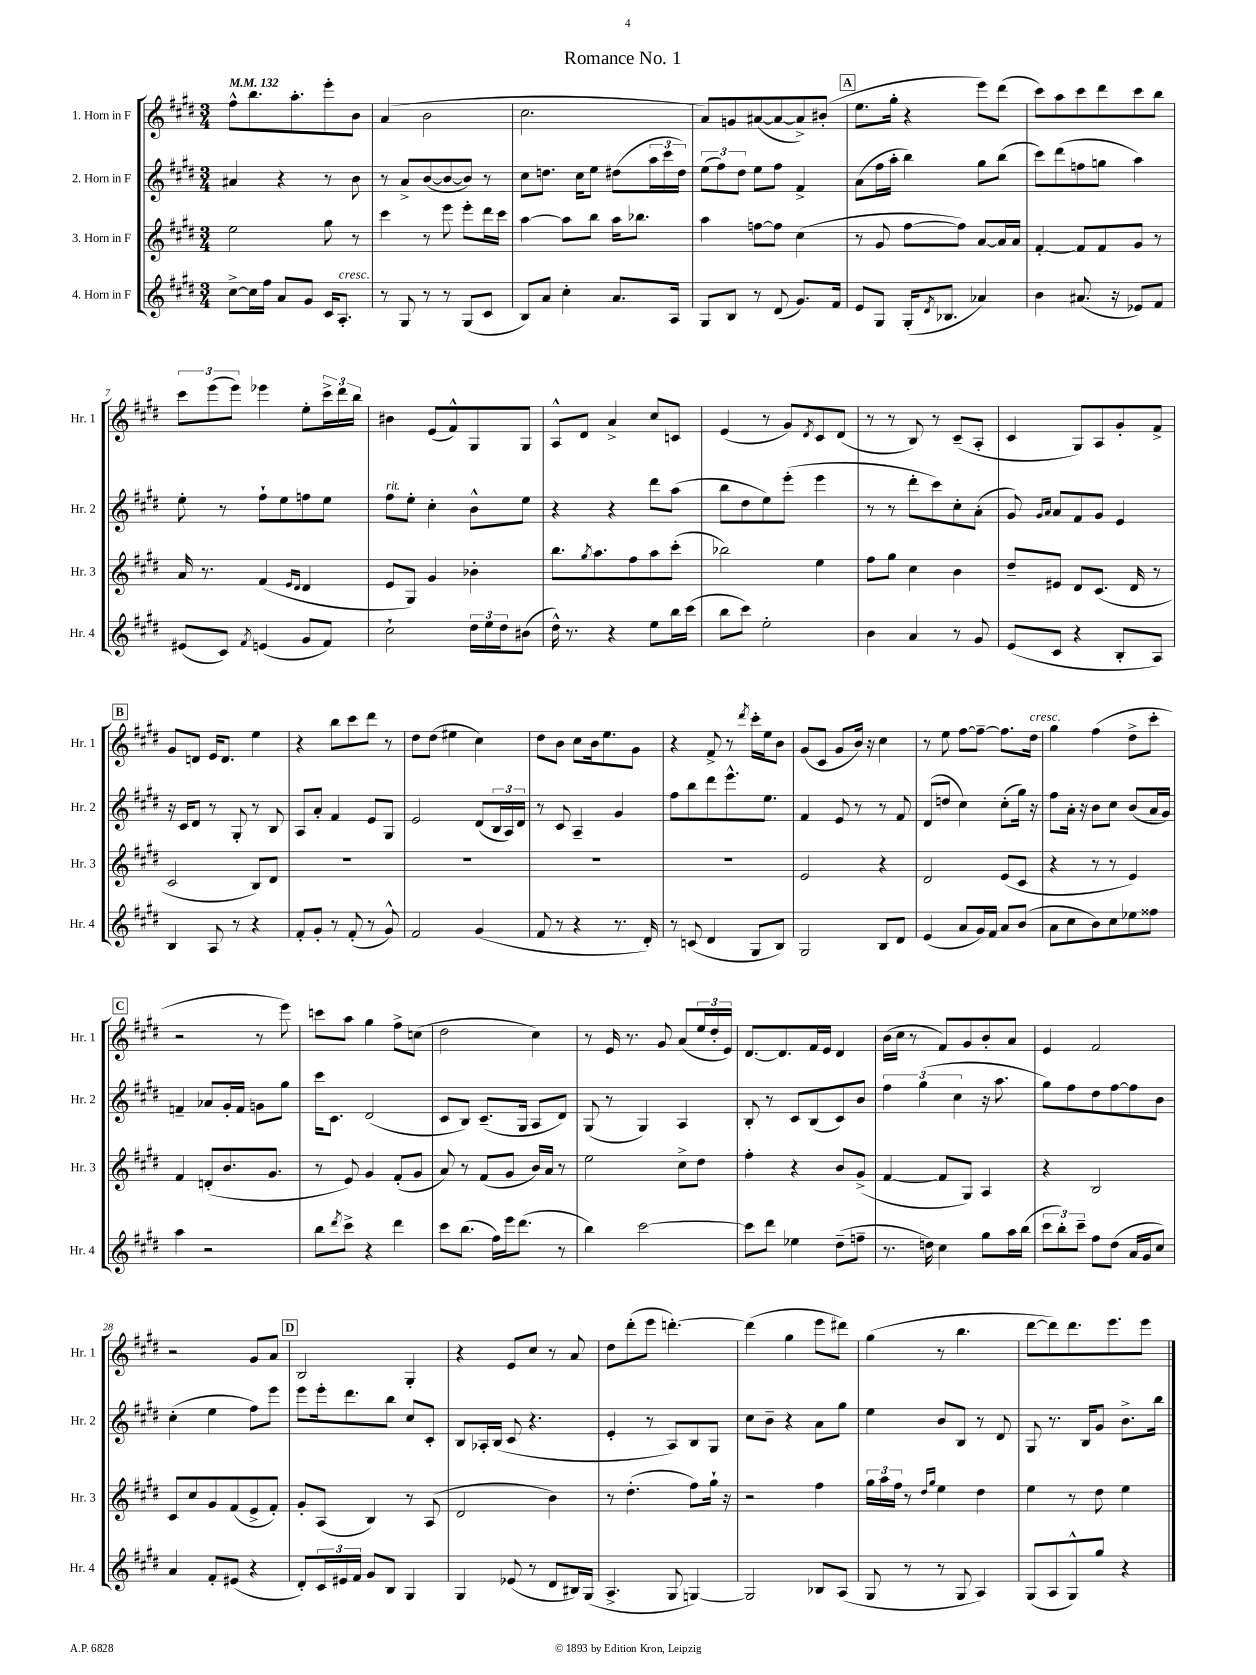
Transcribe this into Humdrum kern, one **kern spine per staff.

**kern	**kern	**kern	**kern
*staff4	*staff3	*staff2	*staff1
*clefG2	*clefG2	*clefG2	*clefG2
*k[f#c#g#d#]	*k[f#c#g#d#]	*k[f#c#g#d#]	*k[f#c#g#d#]
*M3/4	*M3/4	*M3/4	*M3/4
*MM132	*MM132	*MM132	*MM132
[8cc#^\L	2ee\	4a#/	8ff#^^\L
16cc#\]L	.	.	8.bb\
16ff#\JJ	.	.	.
8a/L	.	4r	.
.	.	.	8.aa'\
8g#/J	.	.	.
16c#/LK	8gg#\	8r	8eee'\
8.A'/J	.	.	.
.	8r	8b\	8b\J
=	=	=	=
8r	4ccc#\	8r	(4a/
8G#/	.	8a^/L	.
8r	8r	([8b/	2b\
8r	8eee\	8b/_	.
(8G#/L	8eee'\L	8b/]J)	.
8c#/J	16ddd#\L	8r	.
.	16ccc#\JJ	.	.
=	=	=	=
8B/L)	[4aa\	8cc#\L	2.cc#\
8a/J	.	8.dd\J	.
4cc#'\	8aa\]L	.	.
.	.	16cc#\LK	.
.	8bb\J	8ee\J	.
8.a/L	16aa\LK	(8dd#\L	.
.	8.bb-\J	.	.
.	.	24aa\L	.
.	.	24ccc#\	.
16A/Jk	.	.	.
.	.	24dd#\JJ)	.
=	=	=	=
8G#/L	4aa\	(12ee\L	8a/L)
.	.	12ff#\)	.
8B/J	.	.	8g/
.	.	12dd#\J	.
8r	[8ff\L	8ee\L	([8a#/
(8d#/	8ff\]J	8ff#\J	8a#/_
8.g#/L)	(4cc#\	4f#^/	8a#^/])
.	.	.	(8b#'/J
16f#/Jk	.	.	.
=	=	=	=
8e/L	8r	(8a\L	8.ee\L
8G#/J	8g#/	16ff#\L	.
.	.	16aa'\JJ	16gg#'\Jk
(16G#'/LK	[8ff#\L	4bb\)	4r
8qd#/	.	.	.
8.B-/J	.	.	.
.	8ff#\]J)	.	.
4a-/)	[8a/L	8gg#\L	8eee\L)
.	16a/]L	(8bb\J	(8ddd#\J
.	16a/JJ	.	.
=	=	=	=
4b\	[4f#'/	8ccc#\L)	8ccc#\L)
.	.	(8ddd#\	8aa\
(8.a#/	8f#/]L	8ff\	8ccc#\
.	8f#/	8gg\J	8ddd#\
16r	.	.	.
8e-/L)	8g#/J	4aa\)	8ccc#\
8f#/J	8r	.	8bb\J
=	=	=	=
(8e#/L	16a/	8ee'\	12ccc#\L
.	8.r	.	.
.	.	.	(12eee\
8c#/J)	.	8r	.
.	.	.	12eee\J)
8qf#/	.	.	.
(4e/	(4f#/	8ff#`\L	4eee-\
.	.	8ee\	.
.	16qqe/LL	.	.
.	16qqd#/JJ	.	.
8g#/L	4d#/	8ff\	8ee'\L
8f#/J)	.	8ee\J	24ccc#^\L
.	.	.	24ddd#\
.	.	.	24bb\JJ
=	=	=	=
2cc#`\	8e/L	8ff#\L	4b#\
.	8G#/J)	8ee'\J	.
.	4g#/	4cc#'\	(8e/L
.	.	.	8f#^^/)
24dd#\LL	4b-'\	8b^^\L	8G#/
24ee\	.	.	.
24dd#\J	.	.	.
(8b#\J	.	8ee\J	8G#/J
=	=	=	=
16dd#^^\)	8.bb\L	4r	8A^^/L
8.r	.	.	.
.	.	.	8d#/J
.	8qgg#/	.	.
.	8.aa\	.	.
4r	.	4r	4a^/
.	8ff#\	.	.
8ee\L	8aa\	8ddd#\L	8cc#/L
16bb\L	(8ccc#'\J	(8aa\J	8c/J
(16ccc#\JJ	.	.	.
=	=	=	=
8bb\L	2bb-\)	8bb\L	(4e/
8ccc#\J)	.	8dd#\	.
2ee'\	.	8ee\)	8r
.	.	(8eee'\J	8g#/L)
.	.	.	8qd#/
.	4ee\	4eee\	8c#/
.	.	.	(8d#/J
=	=	=	=
4b\	8ff#\L	8r	8r
.	8gg#\J	8r	8r
4a/	4cc#\	8ddd#'\L	8B/)
.	.	8ccc#\)	8r
8r	4b\	8cc#'\	(8c#~/L
8g#/	.	(8a'\J	8A'/J
=	=	=	=
(8e/L	8dd#~/L	8g#/)	4c#/
.	.	16qqg#/LL	.
.	.	16qqa/JJ	.
8c#/J	8e#/J	8a/L	.
4r	8d#/L	8f#/	8G#/L)
.	(8.c#/J	8g#/J	8A/
8B'/L	.	4e/	8g#'/
.	16d#/	.	.
8A/J)	8r	.	8f#^/J
=	=	=	=
4B/	2c#/	16r	8g#/L
.	.	16c#/LK	.
.	.	8d#/J	8d/J
8A/	.	8r	16e/LK
.	.	.	8.d/J
8r	.	8G#'/	.
4r	8B/L)	8r	4ee\
.	8d#/J	8B/	.
=	=	=	=
8f#'/L	2.r	8A/L	4r
8g#'/J	.	8a'/J	.
8r	.	4f#/	8bb\L
(8f#'/	.	.	8ccc#\
8r	.	8e/L	8ddd#\J
8g#^^/)	.	8G#/J	8r
=	=	=	=
2f#/	2.r	2e/	8dd#\L
.	.	.	(8dd#\J
.	.	.	4ee#\
(4g#/	.	(8d#/L	4cc#\)
.	.	24B/L	.
.	.	24A/)	.
.	.	24d#/JJ	.
=	=	=	=
8f#/	2.r	8r	8dd#\L
8r	.	8c#/	8b\J
4r	.	4A~/	8cc#\L
.	.	.	16b\k
.	.	.	8.ee\
8.r	.	4g#/	.
.	.	.	8g#\J
16d#'/)	.	.	.
=	=	=	=
8r	2.r	8ff#\L	4r
(8c/	.	8bb\	.
4d#/	.	8ddd#\	8f#^/
.	.	8.eee^^\	8r
.	.	.	8qddd#/
8G#/L	.	.	16ccc#'\LL
.	.	8.ee\J	16ee\J
8B/J)	.	.	8b\J
=	=	=	=
2G#/	2e/	4f#/	(8g#/L
.	.	.	8c#/J
.	.	8e/	8g#/L
.	.	8r	16b/Jk)
.	.	.	16r
8B/L	4r	8r	4cc#\
8d#/J	.	8f#/	.
=	=	=	=
(4e/	2d#/	(8d#/L	8r
.	.	8dd/J	8ee\
8a/L	.	4cc#\)	[8ff#\L
16g#/L)	.	.	8ff#~\_J
16f#/JJ	.	.	.
8a/L	(8e/L	(8cc#'\L	8.ff#\]L
(8b/J	8c#/J	16gg#\Jk)	.
.	.	16r	16dd#\Jk
=	=	=	=
8a\L	4r	8ff#\L	4gg#\
8cc#\	.	16a'\Jk	.
.	.	16r	.
8b\)	8r	8b\L	(4ff#\
8cc#\	8r	8cc#\J	.
8ee-\	4e/)	(8b/L	8dd#^\L
8ff##\J	.	16a/L	8ccc#'\J
.	.	16g#/JJ)	.
=	=	=	=
4aa\	4f#/	4f~/	2r
2r	(8d'/L	8a-/L	.
.	8.b/	16g#'/L	.
.	.	16f/JJ	.
.	.	8g\L	8r
.	8.g#/J	.	.
.	.	8gg#\J	8eee\)
=	=	=	=
8bb\L	8r	16ccc#\LK	8ccc\L
.	.	8.c#\J	.
8qddd#/	.	.	.
8ccc#^\J	8e/)	.	8aa\J
4r	4g#/	(2d#/	4gg#\
4ddd#\	(8f#'/L	.	8ff#^\L
.	8g#/J	.	(8cc\J
=	=	=	=
8ccc#\L	8a/)	8c#/L	2dd#\
(8.bb\J	8r	8B/J)	.
.	(8f#/L	(8.c#~/L	.
16ff#\LL)	.	.	.
16eee\J	8g#/J	.	.
(8.ddd#\J	.	16G#/Jk	.
.	16b/LL)	8A/L	4cc#\)
.	16a/JJ	.	.
8r	8r	8d#/J)	.
=	=	=	=
4bb\)	2ee\	(8G#/	8r
.	.	8r	16e/
.	.	.	8.r
[2ccc#\	.	4G#/)	.
.	.	.	8g#/
.	8cc#^\L	4A/	(8a/L
.	8dd#\J	.	24ee/L
.	.	.	24dd#'/
.	.	.	24e/JJ)
=	=	=	=
8ccc#\]L	4ff#'\	8B'/	[8.d#/L
8ddd#\J	.	8r	.
.	.	.	8.d#/]
4ee-\	4r	8c#/L	.
.	.	(8B/	16f#/L
.	.	.	16e/JJ
(8dd#~\L	8b/L	8c#/)	4d#/
8ff~\J	(8g#^/J	8b/J	.
=	=	=	=
8.r	[4f#/	6ff#\	(16b\LL
.	.	.	16cc#\JJ
.	.	.	8r
.	.	(6gg#\	.
16dd\)	.	.	.
4cc#\	8f#/]L	.	8f#/L)
.	.	6cc#\	.
.	8G#/J)	.	8g#/
8gg#\L	4A/	16r	8b'/
.	.	8.aa\	.
16aa\L	.	.	8a/J
(16bb\JJ	.	.	.
=	=	=	=
12ccc#\L	4r	8gg#\L)	4e/
12bb'\)	.	.	.
.	.	8ff#\	.
12ccc#~\J	.	.	.
8ff#\L	2B/	8dd#\	2f#/
(8dd#\J	.	[8ff#\	.
16a/LL	.	8ff#\]	.
16g#/J	.	.	.
8cc#/J)	.	8b\J	.
=	=	=	=
4a/	8c#/L	(4cc#'\	2r
.	8cc#/	.	.
8f#'/L	8g#/	4ee\	.
(8e#/J	(8f#/	.	.
4r	8e^/	8ff#\L)	8g#/L
.	8f#'/J)	8eee\J	8a/J
=	=	=	=
8d#'/L)	8g#'/L	8eee\L	2B/
24c#/L	(8A/J	16eee'\k	.
24e#/	.	.	.
.	.	8.ddd#\	.
24f#/JJ	.	.	.
8g#/L	4B/)	.	.
8B/J	.	8bb\J	.
4G#/	8r	8cc#/L	4G#'/
.	(8A/	8c#'/J	.
=	=	=	=
4G#/	2d#/	8B/L	4r
.	.	16A-'/L	.
.	.	(16B/JJ	.
(8e-/	.	8c#/	8e/L
8r	.	4.r	8cc#/J
8d#/L	4b\)	.	8r
16B#/L)	.	.	8a/
(16G#/JJ	.	.	.
=	=	=	=
4.A^/	8r	4e'/	8dd#\L
.	(4.dd#'\	.	(8ddd#'\
.	.	8r	8eee\J
8G#/	.	8A/L)	[4.ddd'\)
[4G/)	8ff#\L)	8B/	.
.	16gg#`\Jk	8G#/J	.
.	16r	.	.
=	=	=	=
2G/]	2r	8cc#\L	(4ddd\]
.	.	8b~\J	.
.	.	4r	4gg#\
8B-/L	4ff#\	8a\L	8eee\L
(8A/J	.	8gg#\J	8ddd#\J)
=	=	=	=
8G#/	24gg#\LL	4ee\	(4gg#\
.	24aa\	.	.
.	24ff#\JJ	.	.
8r	8r	.	.
.	16qqdd#/LL	.	.
.	16qqgg#/JJ	.	.
8r	4ee\	8b/L	8r
8G#/	.	8B/J	4.bb\
4A/)	4dd#\	8r	.
.	.	8d#/	.
=	=	=	=
(8G#/L	4ee\	8G#/	[8ddd#\L
8A/	.	8.r	8ddd#\])
8G#^^/)	8r	.	8.ddd#\
.	.	16B/LK	.
8gg#/J	8dd#\	8g#/J	.
.	.	.	8.eee\
4r	4ee\	8.b^\L	.
.	.	.	8eee\J
.	.	16bb\Jk	.
==	==	==	==
*-	*-	*-	*-
